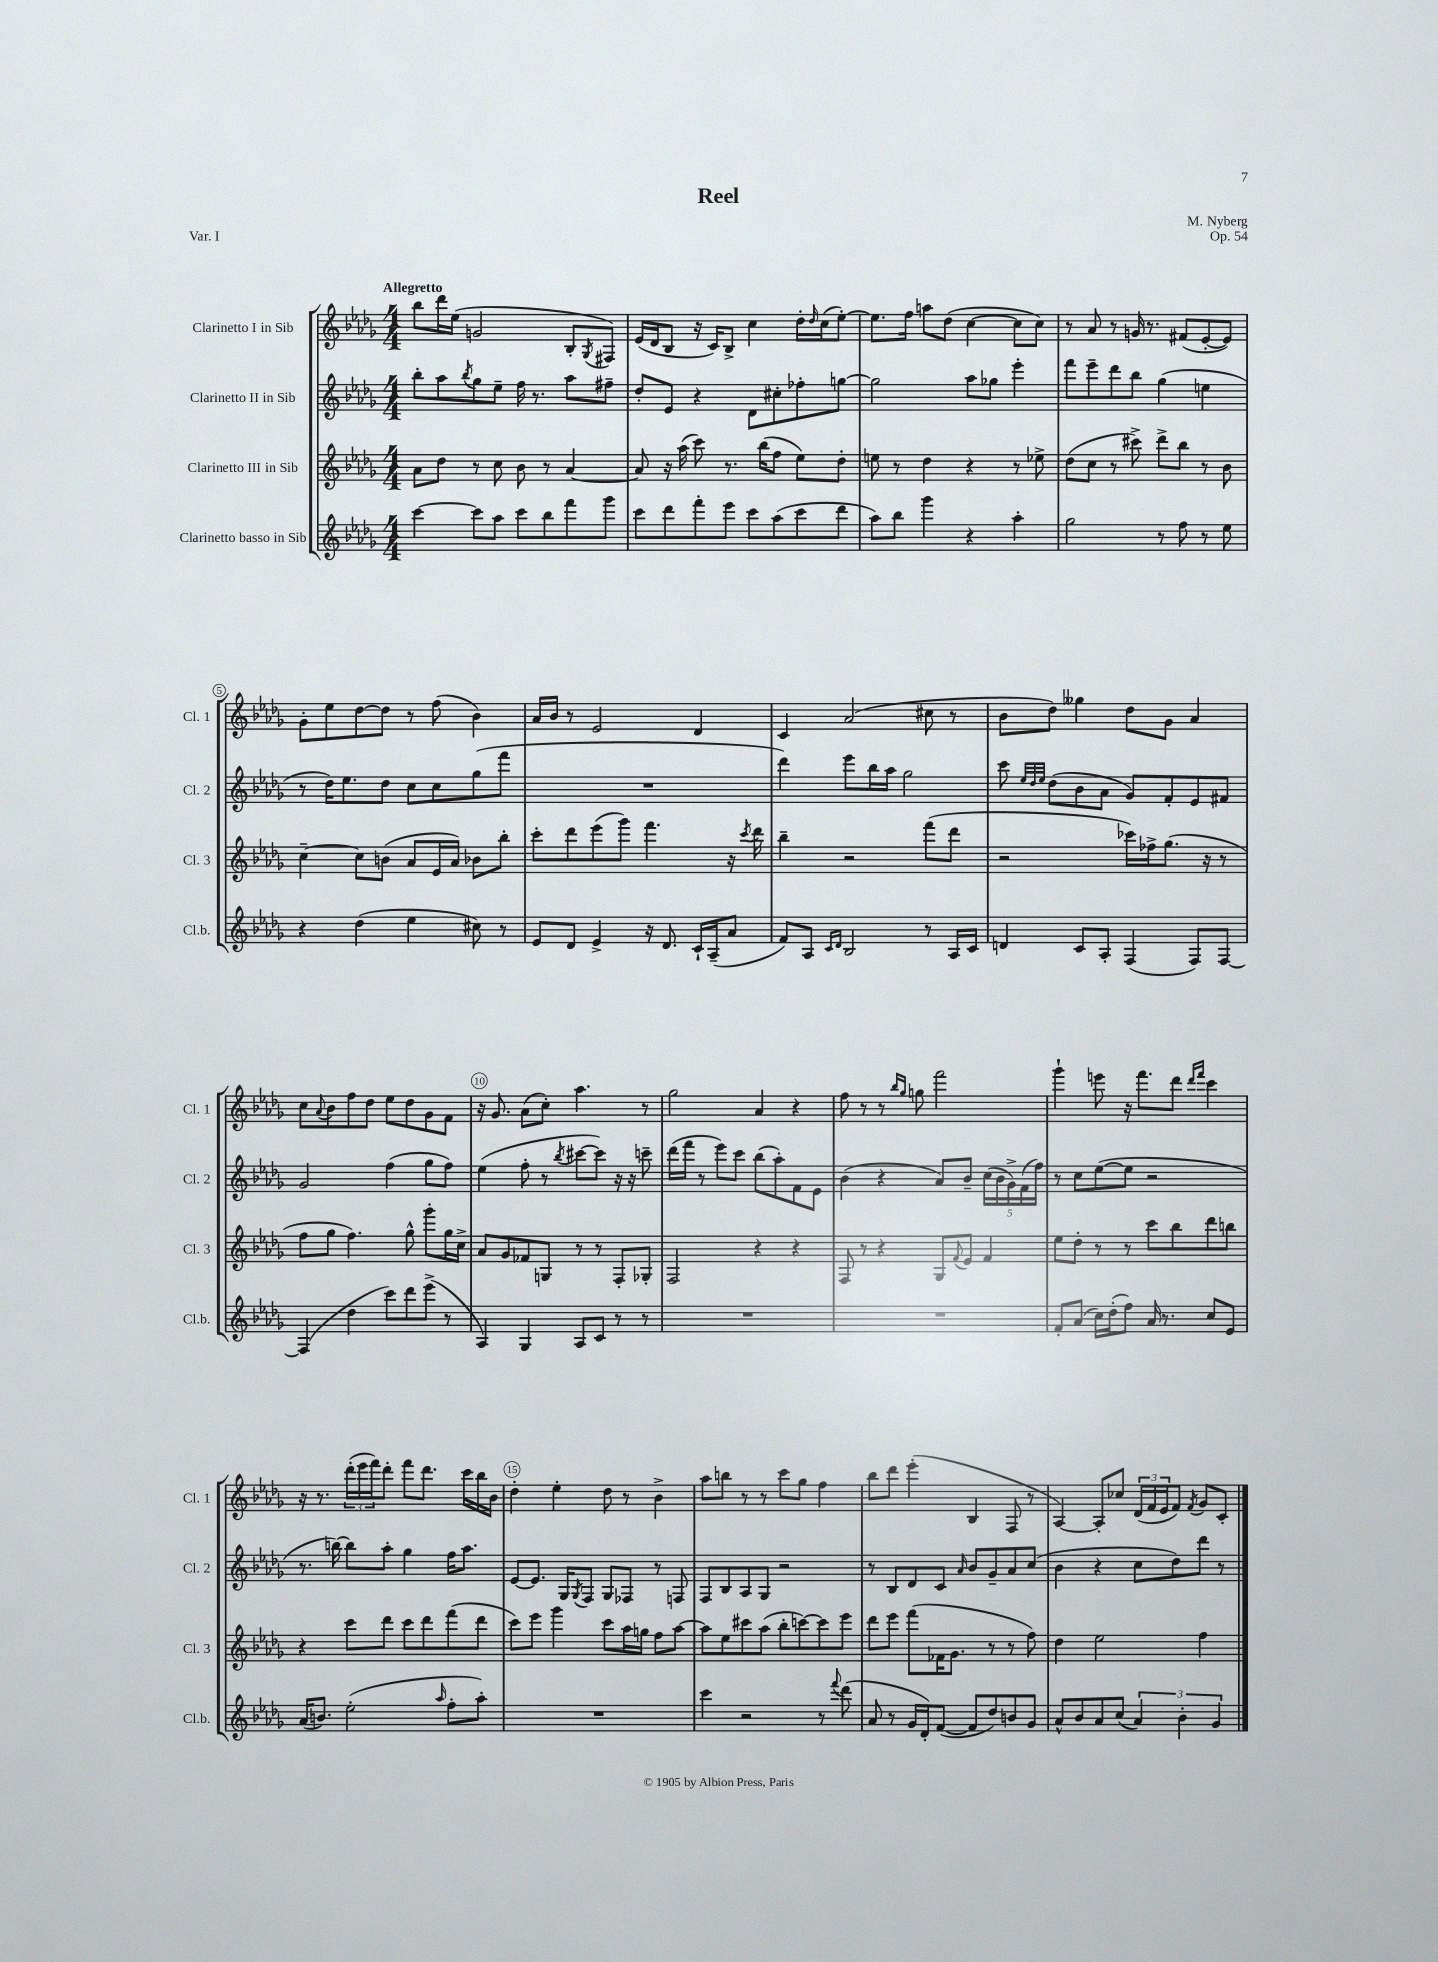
\header { title = "Reel" composer = "M. Nyberg" opus = "Op. 54" piece = "Var. I" }
<<
\new StaffGroup <<
\new Staff = "s0" \with { instrumentName = "Clarinetto I in Sib" shortInstrumentName = "Cl. 1" } {
    \clef treble \key des \major \numericTimeSignature \time 4/4 \tempo "Allegretto"
    bes''8 des'''16 ees''16( g'2 bes8-. \acciaccatura { ges8 } fis8) |
    ees'16( des'16 bes8 r16 c'16) bes8-> c''4 des''16-. \grace { des''16 } c''16( ees''8~-.) |
    ees''8. f''16 a''8 des''8( c''4~ c''8 c''8) |
    r8 aes'8 r8 g'16 r8. fis'8( ees'8~-. ees'8) |
    ges'8-. ees''8 des''8~ des''8 r8 f''8( bes'4) |
    aes'16 bes'16 r8 ees'2 des'4 |
    c'4 aes'2( cis''8 r8 |
    bes'8 des''8) geses''4 des''8 ges'8 aes'4 |
    c''8 \appoggiatura { aes'8 } bes'8 f''8 des''8 ees''8 des''8 ges'8 f'8 |
    r16 ges'8. aes'8( c''8-.) aes''4. r8 |
    ges''2 aes'4 r4 |
    f''8 r8 r8 \grace { bes''16 ges''16 } g''8 f'''2 |
    ges'''4-! e'''8 r16 f'''8. des'''8 \grace { des'''16 f'''16 } c'''4 |
    r16 r8. \tuplet 3/2 { des'''16-.( ees'''16 f'''16) } des'''8-. f'''8 des'''8. c'''16 bes''16 bes'16 |
    des''4-. ees''4-. des''8 r8 bes'4-> |
    aes''8 b''8 r8 r8 c'''8 ges''8 f''4 |
    bes''8 des'''8 ees'''4-.( bes4 f8 r8 |
    aes4~) aes8-. ces''8 \tuplet 3/2 { des'16( f'16 ees'16 } f'8) \acciaccatura { f'8 } ges'8 c'8-. \bar "|." |
}
\new Staff = "s1" \with { instrumentName = "Clarinetto II in Sib" shortInstrumentName = "Cl. 2" } {
    \clef treble \key des \major \numericTimeSignature \time 4/4
    bes''8-. aes''8 \acciaccatura { bes''8 } ges''8 ees''8-- f''16 r8. aes''8 fis''8-- |
    des''8-. ees'8 r4 des'8 cis''8-. fes''8-. g''8~ |
    g''2 aes''8 ges''8 ees'''4-. |
    f'''8 ees'''8-- des'''8 bes''8 ges''4( e''4 |
    r8 des''16) ees''8. des''8 c''8 c''8 ges''8( f'''8 |
    R1 |
    des'''4) ees'''8 bes''16 aes''16 ges''2 |
    c'''8 \grace { ees''32 des''32 ees''32 } des''8( bes'8 aes'8 ges'8) f'8-. ees'8 fis'8 |
    ges'2 f''4( ges''8 f''8) |
    ees''4( f''8-. r8 \acciaccatura { bes''8 } cis'''8~ cis'''8) r16 r16 c'''8-- |
    des'''16( f'''16 r8 ees'''8) c'''8 bes''8( aes''8-.) f'8 ees'8 |
    bes'4( r4 aes'8) bes'8-- \tuplet 5/4 { c''16( bes'16 ges'16->) f'16( f''16) } |
    r8 c''8 ees''8~( ees''8 r2 |
    r8. b''16~) b''8 aes''8-. ges''4 f''16 aes''8. |
    ees'8~ ees'8. ges16 \acciaccatura { ges8 } f8 ges8 fes8 r8 f8 |
    f8 bes8 aes8 ges8 r2 |
    r8 bes8 des'8 c'8 \grace { aes'16 } bes'8 ges'8-- aes'8 c''8( |
    bes'4 r4 c''8 des''8) des'''8 r8 \bar "|." |
}
\new Staff = "s2" \with { instrumentName = "Clarinetto III in Sib" shortInstrumentName = "Cl. 3" } {
    \clef treble \key des \major \numericTimeSignature \time 4/4
    aes'8 des''8 r8 c''8 bes'8 r8 aes'4~ |
    aes'8 r16 aes''16( c'''8) r8. bes''16( f''8 ees''8) des''8-. |
    e''8 r8 des''4 r4 r8 ees''8-> |
    des''8( c''8 r8 cis'''8->) des'''8-> bes''8 r8 bes'8 |
    c''4~-- c''8 b'8( aes'8 ees'16 aes'16) bes'8 bes''8-. |
    c'''8-. des'''8 ees'''8( ges'''8) f'''4. r16 \acciaccatura { c'''8 } des'''16 |
    bes''4-- r2 f'''8( des'''8 |
    r2 ces'''16) fes''16-> ges''8.( r16 r8 |
    f''8 ges''8 f''4.) ges''8-^ ges'''8-. ges''16 c''16-> |
    aes'8 ges'8 fes'8 g8 r8 r8 f8-. ges8-. |
    f2 r4 r4 |
    f8 r8 r4 ges8 \appoggiatura { f'8 } ees'8 f'4 |
    ees''8 des''8-. r8 r8 c'''8 bes''8 des'''8 b''8 |
    r4 c'''8 des'''8 c'''8 des'''8 f'''8( des'''8 |
    c'''8) ees'''8 ges'''4 c'''8 aes''16 g''16 f''8 aes''8~ |
    aes''8 ees''8 cis'''8 aes''8( bes''8-. c'''8~) c'''8 ees'''8 |
    des'''8 ees'''8 f'''8( fes'16 ges'8. r8 r8 f''8) |
    des''4 ees''2 f''4 \bar "|." |
}
\new Staff = "s3" \with { instrumentName = "Clarinetto basso in Sib" shortInstrumentName = "Cl.b." } {
    \clef treble \key des \major \numericTimeSignature \time 4/4
    c'''4~ c'''8 aes''8 c'''8 bes''8 f'''8 ges'''8 |
    c'''8 des'''8 f'''8-. ees'''8 c'''8 aes''8( c'''8 des'''8 |
    aes''8) bes''8 ges'''4 r4 aes''4-. |
    ges''2 r8 f''8 r8 ees''8 |
    r4 des''4( ees''4 cis''8) r8 |
    ees'8 des'8 ees'4-> r16 des'8. c'16-! aes16--( aes'8 |
    f'8) aes8 \grace { c'16 des'16 } bes2 r8 aes16 c'16 |
    d'4 c'8 aes8-. f4( f8) f8~ |
    f4( des''4 c'''8) des'''8 ees'''8->( r8 |
    aes4) ges4 aes8 c'8 r8 r8 |
    R1 |
    R1 |
    f'8-. aes'8( c''16) des''16-.( f''8) aes'16 r8. c''8 ees'8 |
    aes'16( b'8.) ees''2-.( \grace { aes''16 } f''8-. aes''8-.) |
    R1 |
    c'''4 r2 r8 \appoggiatura { f'''8 } des'''8( |
    aes'8 r8 ges'16 des'16-.) f'8~( f'8 des''8) b'8 ges'8 |
    aes'8-^ bes'8 aes'8 c''8( \tuplet 3/2 { aes'4) bes'4-. ges'4 } \bar "|." |
}
>>
>>
\layout { \context { \Score \override BarNumber.break-visibility = ##(#f #t #t) barNumberVisibility = #(every-nth-bar-number-visible 5) \override BarNumber.stencil = #(make-stencil-circler 0.1 0.3 ly:text-interface::print) } }
